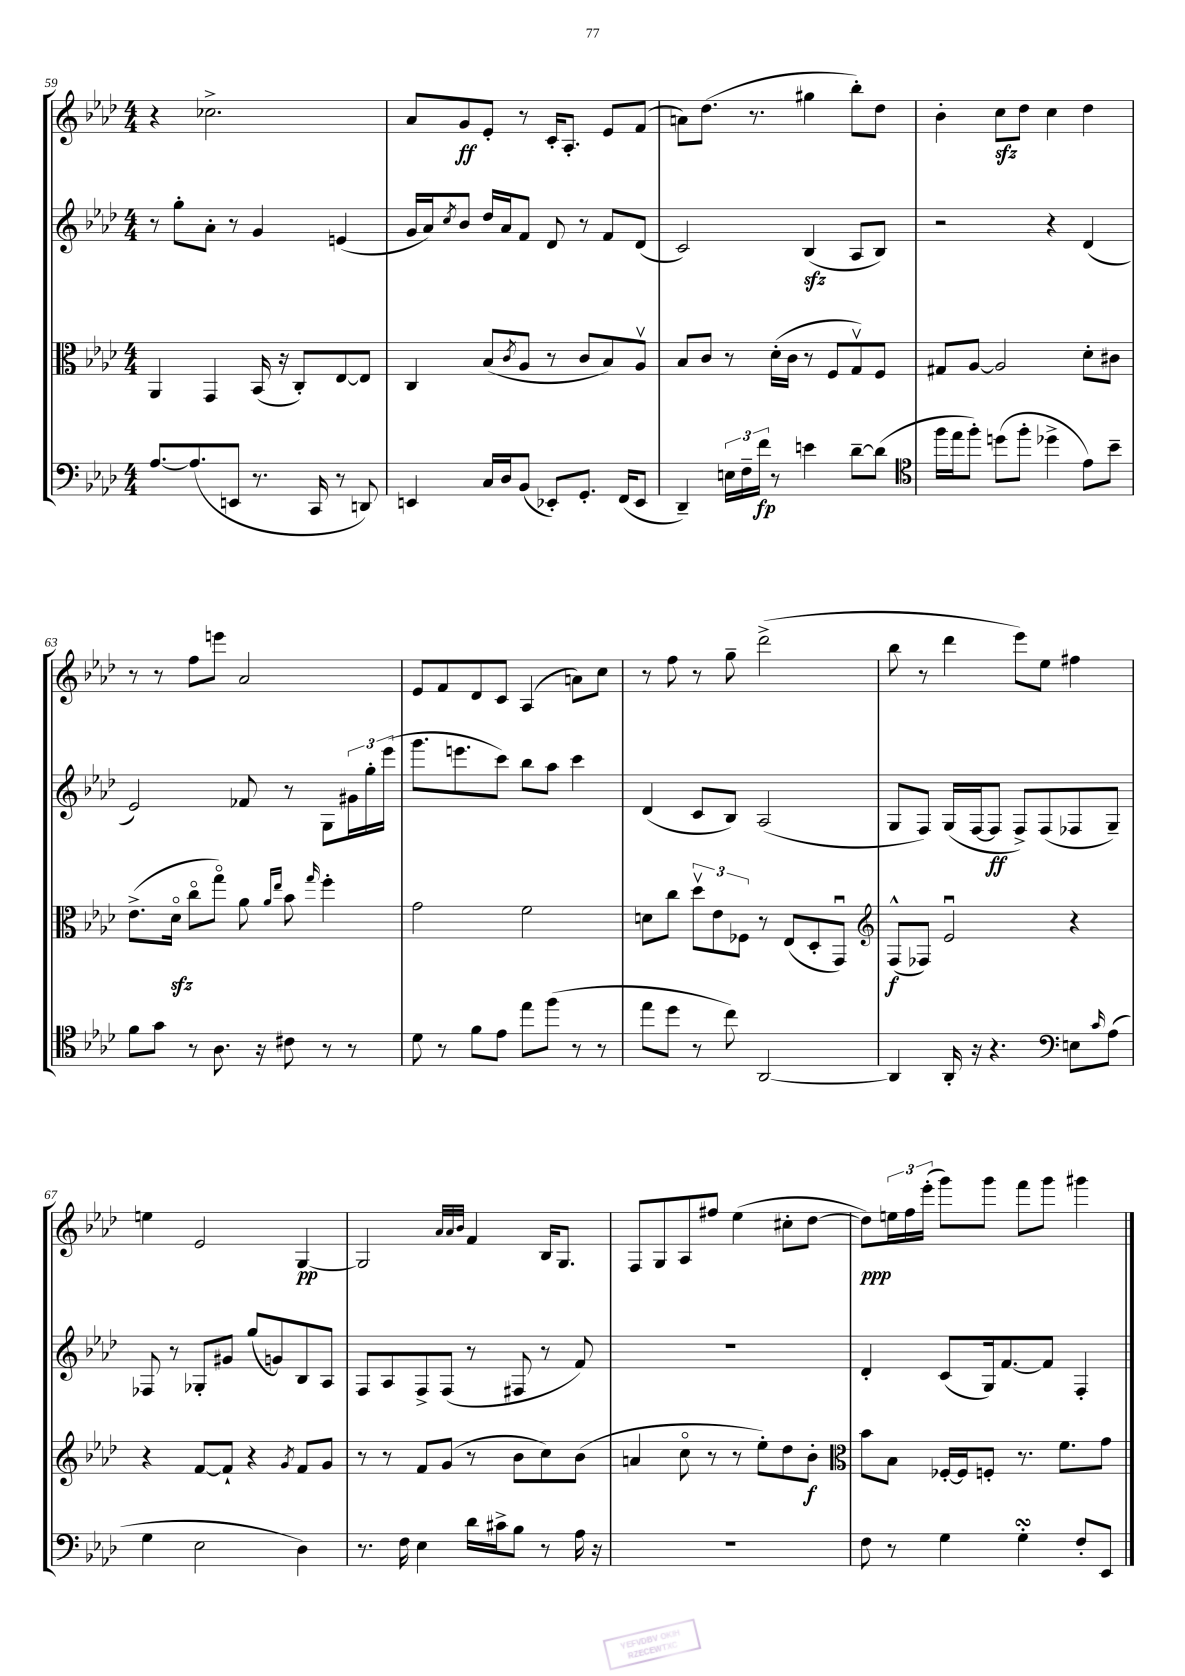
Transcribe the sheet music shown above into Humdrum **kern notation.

**kern	**kern	**kern	**kern
*staff4	*staff3	*staff2	*staff1
*clefF4	*clefC3	*clefG2	*clefG2
*k[b-e-a-d-]	*k[b-e-a-d-]	*k[b-e-a-d-]	*k[b-e-a-d-]
*M4/4	*M4/4	*M4/4	*M4/4
[8.A-	4AA-	8r	4r
.	.	8gg'	.
(8.A-]	.	.	.
.	4GG	8a-'	2.cc-^
8EE	.	8r	.
8.r	(16BB-	4g	.
.	16r	.	.
.	8C')	.	.
16CC	.	.	.
8r	[8E-	(4e	.
8DD)	8E-]	.	.
=	=	=	=
4EE	4C	16g	8a-
.	.	16a-)	.
.	.	8qcc	.
.	.	8b-	8g
16C	(8B-	16dd-	8e-'
16D-	.	16a-	.
.	8qc	.	.
(8BB-	8A-	8f	8r
8EE-')	8r	8d-	16c'
.	.	.	8.A-'
8.GG'	8c	8r	.
.	8B-)	8f	8e-
(16FF	.	.	.
8EE-	8A-v	(8d-	(8f
=	=	=	=
4DD-~)	8B-	2c)	8a)
.	8c	.	(8.dd-
24E	8r	.	.
24F~	.	.	.
.	.	.	8.r
24f	.	.	.
8r	(16d-'	.	.
.	16c	.	.
4e	8r	(4B-	4gg#
.	8F	.	.
[8d-~	8Gv)	8A-	8bb-')
(8d-]	8F	8B-)	8dd-
=	=	=	=
*clefC4	*	*	*
16ff	8G#	2r	4b-'
16ee-	.	.	.
8ff')	[8A-	.	.
(8dd	2A-]	.	8cc
8ff'	.	.	8dd-
4dd-^	.	4r	4cc
8e-)	8d-'	(4d-	4dd-
8b-~	8c#	.	.
=	=	=	=
8f	(8.e-^	2e-)	8r
8g	.	.	8r
.	16d-o	.	.
8r	8cco	.	8ff
8.A-	8ggo)	.	8eee
.	8a-	8f-	2a-
16r	.	.	.
.	16qqa-	.	.
.	16qqee-	.	.
8c#	8b-	8r	.
.	16qqgg	.	.
8r	4ff'	8G	.
8r	.	24g#	.
.	.	24gg'	.
.	.	(24eee-	.
=	=	=	=
8d-	2g	8.ggg	8e-
8r	.	.	8f
.	.	8.eee	.
8f	.	.	8d-
8e-	.	8ccc)	8c
8ee-	2f	8bb-	(4A-
(8ff	.	8aa-	.
8r	.	4ccc	8a)
8r	.	.	8cc
=	=	=	=
8ee-	8d	(4d-	8r
8dd-	8cc	.	8ff
8r	12dd-v	8c	8r
.	12e-	.	.
8cc)	.	8B-)	8gg~
.	12F-	.	.
[2AA-	8r	(2A-	(2ddd-^
.	(8E-	.	.
.	8D-'	.	.
.	8GGu)	.	.
=	=	=	=
*	*clefG2	*	*
4AA-]	(8F^^	8G	8bb-
.	8F-)	8F)	8r
16AA-'	2e-u	(16G	4ddd-
16r	.	[16F	.
4.r	.	8F]	.
.	.	8F^)	8eee-)
.	.	(8F	8ee-
*clefF4	*	*	*
8E	4r	8F-	4ff#
16qqc	.	.	.
(8A-	.	8G~)	.
=	=	=	=
4G	4r	8F-	4ee
.	.	8r	.
2E-	[8f	8G-'	2e-
.	8f`]	8g#	.
.	4r	(8gg	.
.	.	8g)	.
.	8qg	.	.
4D-)	8f	8B-	[4G
.	8g	8A-	.
=	=	=	=
8.r	8r	8F	2G]
.	8r	8A-	.
16F	.	.	.
4E-	8f	8F^	.
.	(8g	(8F	.
.	.	.	32qqa-
.	.	.	32qqa-
.	.	.	32qqb-
16d-	8r	8r	4f
16c#^	.	.	.
8B-	8b-	8F#	.
8r	8cc)	8r	16B-
.	.	.	8.G
16A-	(8b-	8f)	.
16r	.	.	.
=	=	=	=
1r	4a	1r	8F
.	.	.	8G
.	8cco	.	8A-
.	8r	.	8ff#
.	8r	.	(4ee-
.	8ee-')	.	.
.	8dd-	.	8cc#'
.	8b-'	.	[8dd-
=	=	=	=
*	*clefC3	*	*
8F	8b-	4d-'	8dd-])
8r	8B-	.	24ee
.	.	.	24ff
.	.	.	(24eee-'
4G	[16F-'	(8c	8ggg)
.	16F-]	.	.
.	8F'	16G)	8ggg
.	.	[8.f	.
4G'	8.r	.	8fff
.	.	8f]	8ggg
.	8.f	.	.
8F'	.	4F'	4ggg#
8EE-	8g	.	.
==	==	==	==
*-	*-	*-	*-
